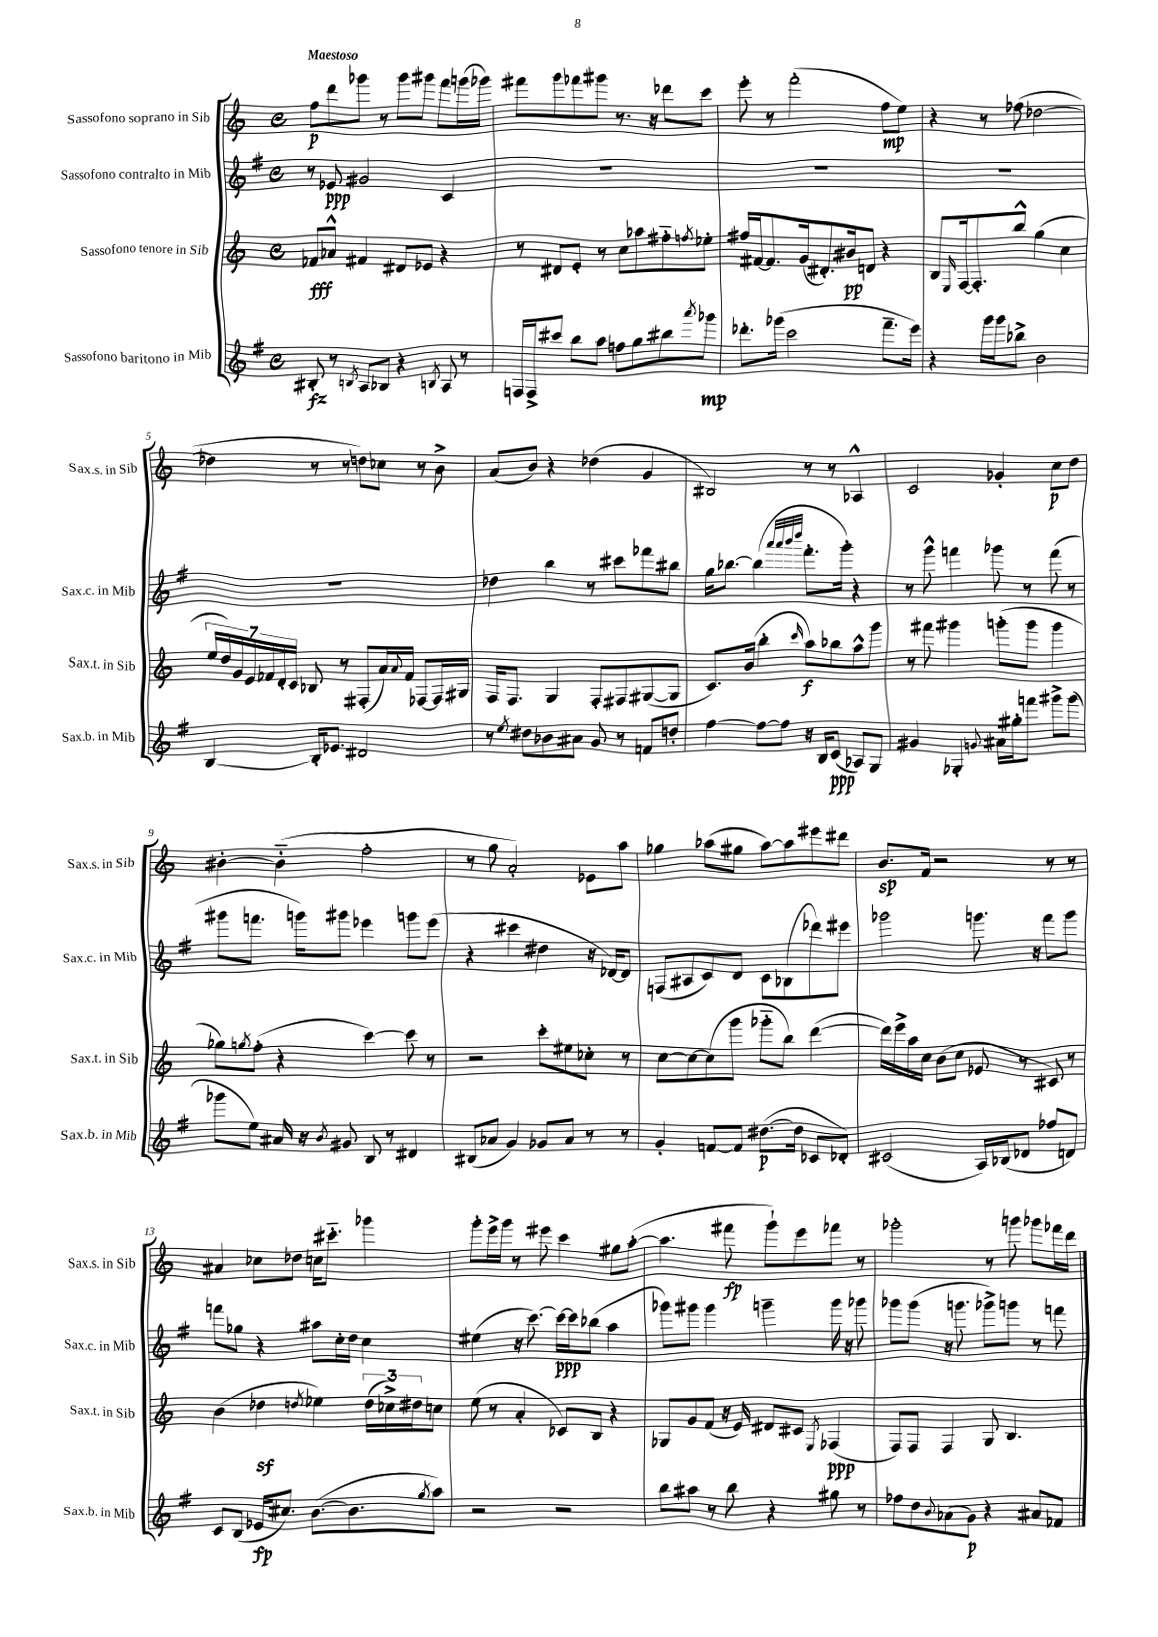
<<
\new StaffGroup <<
\new Staff = "s0" \with { instrumentName = "Sassofono soprano in Sib" shortInstrumentName = "Sax.s. in Sib" } {
    \clef treble \key c \major \defaultTimeSignature \time 4/4 \tempo "Maestoso"
    f''8\p d'''8 ges'''8 r8 ges'''8 gis'''8 f'''8 g'''16( ges'''16) |
    fis'''8 g'''8 fes'''8 gis'''8 r8. r16 des'''8 c'''8 |
    e'''8-. r8 f'''2-.( f''8\mp e''8) |
    r4 r8 fes''8( des''2~ |
    des''4 r8 r8 d''8) ces''8 r8 b'8-> |
    a'8( b'8) r4 des''4( g'4 |
    bis2) r8 r8 aes4-^ |
    c'2 ges'4-. c''8\p d''8 |
    bis'4~-. bis'4-_( f''2-. |
    r8 g''8 a'2-.) ees'8 a''8 |
    ges''4 aes''8( gis''8 aes''8~) aes''8 eis'''8 dis'''8 |
    b'8.\sp f'16 r2 r8 r8 |
    ais'4 ces''8 des''8 c''16 cis'''8.-_ ges'''4 |
    g'''8-. e'''16-> g'''16 r8 eis'''8 c'''4 gis''8 a''8~-.( |
    a''4. fis'''8\fp g'''8-!) e'''8 fes'''8 r8 |
    ges'''2-. r8 g'''8 ges'''8 fes'''16 d'''16 \bar "|." |
}
\new Staff = "s1" \with { instrumentName = "Sassofono contralto in Mib" shortInstrumentName = "Sax.c. in Mib" } {
    \clef treble \key g \major \defaultTimeSignature \time 4/4
    r8 ees'8\ppp gis'2 c'4 |
    R1 |
    R1 |
    R1 |
    R1 |
    des''4 b''4 r8 cis'''8 fes'''8 bis''8 |
    g''16 bes''8.~ bes''4( \grace { a'''32 a'''32 b'''32 d''''32 } fis'''8.-. g'''16-.) r4 |
    r8 g'''8-^ f'''4 ges'''8 r8 f'''8( r8 |
    gis'''8 f'''8. g'''16) gis'''8 ees'''4 g'''8 ees'''8( |
    r4 cis'''4 dis''4 r16 des'16~) des'8 |
    f8( ais8 c'8) d'8 c'8 bes8( des'''8) eis'''8 |
    ges'''2 g'''8. r16 fis'''8 g'''8 |
    f'''8 ges''8 r4 ais''8 c''16-. d''16 c''4 |
    eis''4( r16 c'''8.~) c'''16~\ppp c'''16 bes''8( a''4 |
    ges'''8) gis'''8 gis'''4 g'''4-- g'''16 r16 ges'''8 |
    ges'''8 ges'''8( r16 g'''8. ges'''8->) g'''8 r8 f'''8 \bar "|." |
}
\new Staff = "s2" \with { instrumentName = "Sassofono tenore in Sib" shortInstrumentName = "Sax.t. in Sib" } {
    \clef treble \key c \major \defaultTimeSignature \time 4/4
    fes'8\fff aes'8-^ fis'4 dis'8 ees'8 r4 |
    r8 dis'8 e'8-. r8 c''8 aes''8 fis''8-_ \acciaccatura { f''8 } ees''8-. |
    fis''16 fis'16~ fis'8. g'16( dis'8.-.) bis'16\pp d'8 r4 |
    b8 \grace { e16 } f16~ f8.-. b''8-^ g''4( c''4 |
    \tuplet 7/4 { e''16 d''16) g'16 e'16 fes'16 d'16-. c'16 } bes8 r8 fis8-.( a'16) \appoggiatura { a'8 } fes'16 fes8~ fes16 gis16 |
    f16 f8. g4 f8-. fis8 gis8~( gis8 |
    c'8.) b'16( b''4-. \grace { c'''16 } a''8\f) bes''8 a''8-^ g'''8 |
    r8 fis'''8 gis'''4 g'''8-.( g'''8 g'''4 |
    ges''8) \acciaccatura { g''8 } f''8-.( r4 c'''4~) c'''8 r8 |
    r2 c'''8-. eis''8 ces''8-. r8 |
    c''8~ c''8~ c''8( g'''8 ges'''8-_ b''8) d'''4~( |
    d'''16) e'''16-> a''16 c''16 b'8( c''8 ees'8 r8 cis'8) r8 |
    b'4( des''4\sf \acciaccatura { d''8 } ees''4) \tuplet 3/2 { d''16( ces''16->) dis''16 } c''8 |
    e''8( r8 a'4-. ces'8) b8 r4 |
    ges8 g'8 f'8( r16 e'16) dis'8 cis'8 \acciaccatura { e8 } fes4\ppp( |
    f8) f8 f4 g8 b4. \bar "|." |
}
\new Staff = "s3" \with { instrumentName = "Sassofono baritono in Mib" shortInstrumentName = "Sax.b. in Mib" } {
    \clef treble \key g \major \defaultTimeSignature \time 4/4
    bis8-.\fz r8 \acciaccatura { b8 } a8 bes8 r4 \acciaccatura { b8 } a8 r8 |
    f16 f16-> cis'''8 b''8 a''8 f''8 g''8 bis''8 \acciaccatura { a'''8 } ges'''8\mp |
    des'''8.-. ges'''16( c'''2 fis'''8.-- e'''16) |
    r4 g'''16 g'''16 bes''8-> b'2 |
    b4~ b16-. ees'8. dis'2 |
    r8 \acciaccatura { e''8 } dis''8 bes'8 ais'8 g'8 r8 f'8 d''8-. |
    fis''4~ fis''8~ fis''8 r16 b16 c'8\ppp( aes8) g8 |
    gis'4 ges4-. \appoggiatura { g'8 } ais'16 gis''16-. f'''8 gis'''8-> gis'''8( |
    ges'''8 e''8) ais'16 r16 \acciaccatura { b'8 } gis'8 b8 r8 dis'4 |
    bis8( aes'8 g'4) ges'8 aes'8 r8 r8 |
    g'4-. f'8~ f'8 dis''8.~\p( dis''16 ces'8 des'8-.) |
    cis'2( a16) bes16( des'8 fes''8 d'8) |
    c'8 b8( ees'16\fp cis''8.) b'8.~( b'8. \acciaccatura { g''8 } a''8) |
    r2 r2 |
    b''8 ais''8 r8 b''8 r4 gis''8 r8 |
    fes''8 d''8 \appoggiatura { b'8 } aes'8( g'8\p) r4 ais'8 fes'8 \bar "|." |
}
>>
>>
